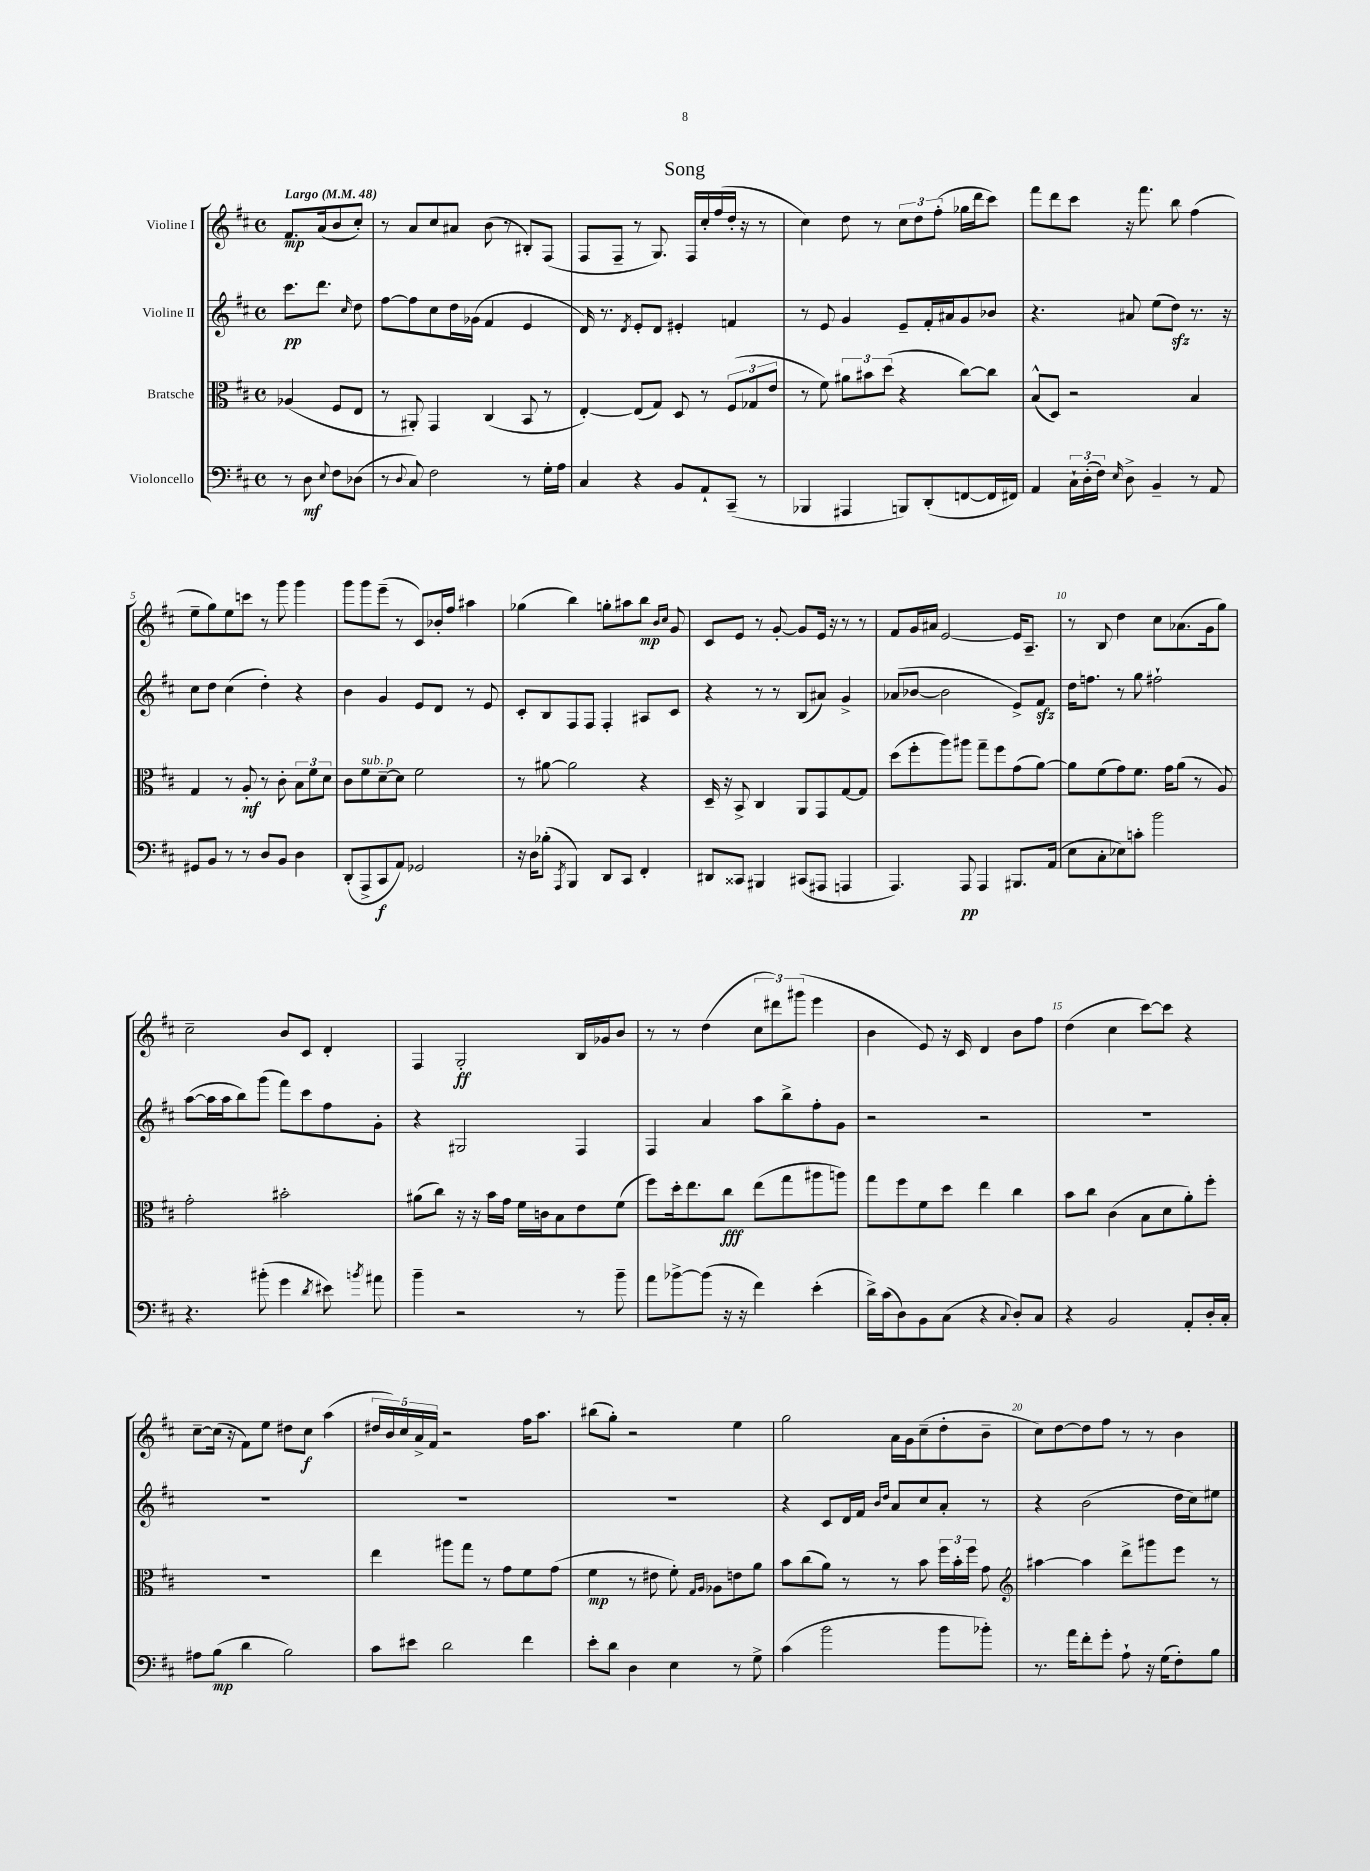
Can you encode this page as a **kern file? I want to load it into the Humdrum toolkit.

**kern	**kern	**kern	**kern
*staff4	*staff3	*staff2	*staff1
*clefF4	*clefC3	*clefG2	*clefG2
*k[f#c#]	*k[f#c#]	*k[f#c#]	*k[f#c#]
*M4/4	*M4/4	*M4/4	*M4/4
*met(c)	*met(c)	*met(c)	*met(c)
*MM48	*MM48	*MM48	*MM48
8r	(4A-/	8.ccc#\L	8.f#/L
8D\	.	.	.
.	.	8.ddd\J	(16a/k
8qqE/	.	.	.
8F#\L	8F#/L	.	8b/
.	.	16qqcc#/	.
(8D-\J	8E/J	8dd\	8cc#'/J)
=	=	=	=
8r	8r	[8ff#\L	8r
8qqD/	.	.	.
8C#/)	8AA#'/)	8ff#\]	8a/L
2F#\	4GG/	8cc#\	8cc#/
.	.	16dd\L	8a#/J
.	.	(16g-\JJ	.
.	(4C#/	4f#/	(8b\
.	.	.	8r
8r	8BB/	4e/	8B#'/L)
16G'\LL	8r	.	(8F#/J
16A\JJ	.	.	.
=	=	=	=
4C#/	[4E'/)	16d/)	8F#/L
.	.	8.r	.
.	.	.	8F#~/J
.	.	8qd/	.
4r	(8E/]L	8e'/L	8r
.	8G/J)	8d/J	8.G/)
8BB/L	8D/	4e#'/	.
.	.	.	16F#/LL
8AA`/	8r	.	16cc#'/
.	.	.	(16ff#/
(8CC#~/J	(12F#/L	4f/	16dd'/JJ
.	.	.	16r
.	12G-/	.	.
8r	.	.	8r
.	12e/J	.	.
=	=	=	=
4BBB-/	8r	8r	4cc#\)
.	8f#\)	8e/	.
4AAA#/	12a#\L	4g/	8dd\
.	12b#\	.	.
.	.	.	8r
.	(12dd\J	.	.
8BBB/L)	4r	8e~/L	12cc#\L
.	.	.	12dd\
(8DD'/	.	16f#'/L	.
.	.	.	(12ff#'\J
.	.	16a#/J	.
[8FF/	[8cc#\L)	8g/	16gg-\LL
.	.	.	16ddd\J
16FF/]L	8cc#\]J	8b-/J	8ccc#\J)
16FF#/JJ)	.	.	.
=	=	=	=
4AA/	(8B^^/L	4.r	8fff#\L
.	8D/J)	.	8ddd\
24C#`\LL	2r	.	8ccc#\J
(24D'\	.	.	.
24F#\JJ)	.	.	.
16qqE/	.	.	.
8D^\	.	8a#/	16r
.	.	.	8.fff#\
4BB~/	.	(8ee\L	.
.	.	8dd\J)	8bb\
8r	4B/	8.r	(4ff#\
8AA/	.	.	.
.	.	16r	.
=	=	=	=
8GG#/L	4G/	8cc#\L	8ee~\L
8BB/J	.	8dd\J	8gg\)
8r	8r	(4cc#\	8ee\
8r	8A'/	.	8ccc\J
8D/L	8r	4dd'\)	8r
8BB/J	8c#'\	.	8ggg\
4D\	12B\L	4r	4ggg\
.	12f#\	.	.
.	12d\J	.	.
=	=	=	=
(8DD'/L	8c#\L	4b\	8ggg\L
8AAA^/	8f#\	.	8ggg\
8CC#/	[8d~\	4g/	(8eee~\J
8AA/J)	8d\]J	.	8r
2GG-/	2f#\	8e/L	8c#/L)
.	.	8d/J	16b-'/L
.	.	.	16ff#/JJ
.	.	8r	4aa#\
.	.	8e/	.
=	=	=	=
16r	8r	8c#'/L	(4gg-\
16D\LK	.	.	.
(8B-'\J	[8a#\	8B/	.
8qAAA/	.	.	.
4BBB/)	2a#\]	8F#/	4bb\)
.	.	8F#/J	.
8DD/L	.	4F#'/	8gg'\L
8CC#/J	.	.	8aa#\
4FF#'/	4r	8A#/L	8bb\J
.	.	.	16qqb/LL
.	.	.	16qqcc#/JJ
.	.	8c#/J	8g/
=	=	=	=
8DD#/L	16D~/	4r	8c#/L
.	16r	.	.
8CC##/J	8BB^/	.	8e/J
4BBB#/	4C#/	8r	8r
.	.	8r	[8g'/
(8CC#/L	8AA/L	(8B/L	8g/]L
8AAA#/J	8GG/	8a#/J)	16e/Jk
.	.	.	16r
4AAA/	[8G/	4g^/	8r
.	8G/]J	.	8r
=	=	=	=
4.AAA/)	(8dd\L	(8a-/L	8f#/L
.	8ff#'\	[8b-/J	16g/L
.	.	.	16a#/JJ
.	8aa\)	2b-\]	[2e/
8AAA/	8aa#\J	.	.
4AAA/	8gg~\L	.	.
.	8ff#\	.	.
8.BBB#/L	(8g\	8e^/L)	16e/]LK
.	.	.	8.A~/J
.	[8a\J)	8f#/J	.
(16AA/Jk	.	.	.
=	=	=	=
8E\L	8a\]L	16dd\LK	8r
.	.	8.ff\J	.
8C#'\	(8f#\	.	8B/
8E-\)	8g\)	8r	4dd\
8c'\J	8.f#\J	8gg\	.
2b\	.	2ff#`\	8cc#\L
.	16g\LK	.	.
.	(8a\J	.	(8.a-\
.	8r	.	.
.	.	.	16g\k
.	8A/)	.	8gg\J)
=	=	=	=
4.r	2g'\	([8aa\L	2cc#~\
.	.	16aa\]L	.
.	.	16aa\J	.
.	.	8bb\)	.
(8b#'\	.	(8ggg\J	.
4g\	2b#'\	8fff#\L)	8b/L
.	.	8ccc#\	8c#/J
8qd/	.	.	.
8e#\)	.	8ff#\	4d'/
8qb/	.	.	.
8a#\	.	8g'\J	.
=	=	=	=
4b~\	(8a#\L	4r	4F#/
.	8cc#\J)	.	.
2r	16r	2G#/	2G'/
.	16r	.	.
.	16b\LL	.	.
.	16g\JJ	.	.
.	16f#\LL	.	.
.	16c\J	.	.
.	8B\	.	.
8r	8e\	4F#/	16B/LL
.	.	.	16g-/J
8b~\	(8f#\J	.	8b/J
=	=	=	=
8a\L	8ff#\L)	4F#/	8r
[8b-^\	16dd'\k	.	8r
.	8.ee\	.	.
(8b-\]J	.	4a/	(4dd\
16r	8cc#\J	.	.
16r	.	.	.
4f#\)	(8ee\L	8aa\L	12cc#\L
.	.	.	12ddd#\)
.	8gg\	8bb^\	.
.	.	.	(12ggg#\J
(4e'\	8aa#\	8ff#'\	4eee\
.	8aa\J)	8g\J	.
=	=	=	=
16d^\LL)	8gg\L	2r	4b\
(16c#\J	.	.	.
8D\)	8ff#\	.	.
8BB\	8f#\	.	8e/)
(8C#\J	8dd\J	.	16r
.	.	.	16c#/
4r	4ee\	2r	4d/
8qqC#/	.	.	.
8D'/L)	4cc#\	.	8b\L
8C#/J	.	.	8ff#\J
=	=	=	=
4r	8b\L	1r	(4dd\
.	8cc#\J	.	.
2BB/	(4c#\	.	4cc#\
.	8B\L	.	[8ccc#\L)
.	8d\	.	8ccc#\]J
8AA'/L	8a'\)	.	4r
16D'/L	8ff#'\J	.	.
16C#'/JJ	.	.	.
=	=	=	=
8A#\L	1r	1r	[8cc#~\L
(8B\J	.	.	(16cc#\]Jk
.	.	.	16r
4d\	.	.	8f#\L)
.	.	.	8ee\J
2B\)	.	.	8dd#\L
.	.	.	8cc#\J
.	.	.	(4aa\
=	=	=	=
8c#\L	4ee\	1r	20dd#/LL
.	.	.	20b/)
.	.	.	20cc#/
8e#\J	.	.	.
.	.	.	20a^/
.	.	.	20f#/JJ
2d\	8aa#\L	.	2r
.	8gg\J	.	.
.	8r	.	.
.	8g\L	.	.
4f#\	8f#\	.	16ff#\LK
.	.	.	8.aa\J
.	(8g\J	.	.
=	=	=	=
8e'\L	4f#\	1r	(8bb#\L
8d\J	.	.	8gg'\J)
4D\	8r	.	2r
.	8e#\	.	.
4E\	8f#'\)	.	.
.	16qqG/LL	.	.
.	16qqA/JJ	.	.
.	8A-\L	.	.
8r	8e\	.	4ee\
8G^\	8a\J	.	.
=	=	=	=
(4c#\	8b\L	4r	2gg\
.	(8cc#\	.	.
2b\	8a\J)	8c#/L	.
.	8r	16d/L	.
.	.	16f#/JJ	.
.	.	16qqb/LL	.
.	.	16qqdd/JJ	.
.	8r	8a/L	16a\LL
.	.	.	16g\J
.	8b\	8cc#/	(8cc#~\
8b\L	24ff#\LL	8a'/J	8dd'\
.	24b'\	.	.
.	24ff#\JJ	.	.
8b-'\J)	8g\	8r	8b~\J
=	=	=	=
*	*clefG2	*	*
8.r	[4aa#\	4r	8cc#\L)
.	.	.	[8dd\
16a\LK	.	.	.
8f#'\	4aa#\]	(2b\	8dd\]
8g'\J	.	.	8ff#\J
8A`\	8ddd^\L	.	8r
16r	8ggg#\	.	8r
(16G\LK	.	.	.
8F#'\)	8eee\J	16dd\LL	4b\
.	.	16cc#\J)	.
8B\J	8r	8ee#\J	.
==	==	==	==
*-	*-	*-	*-
